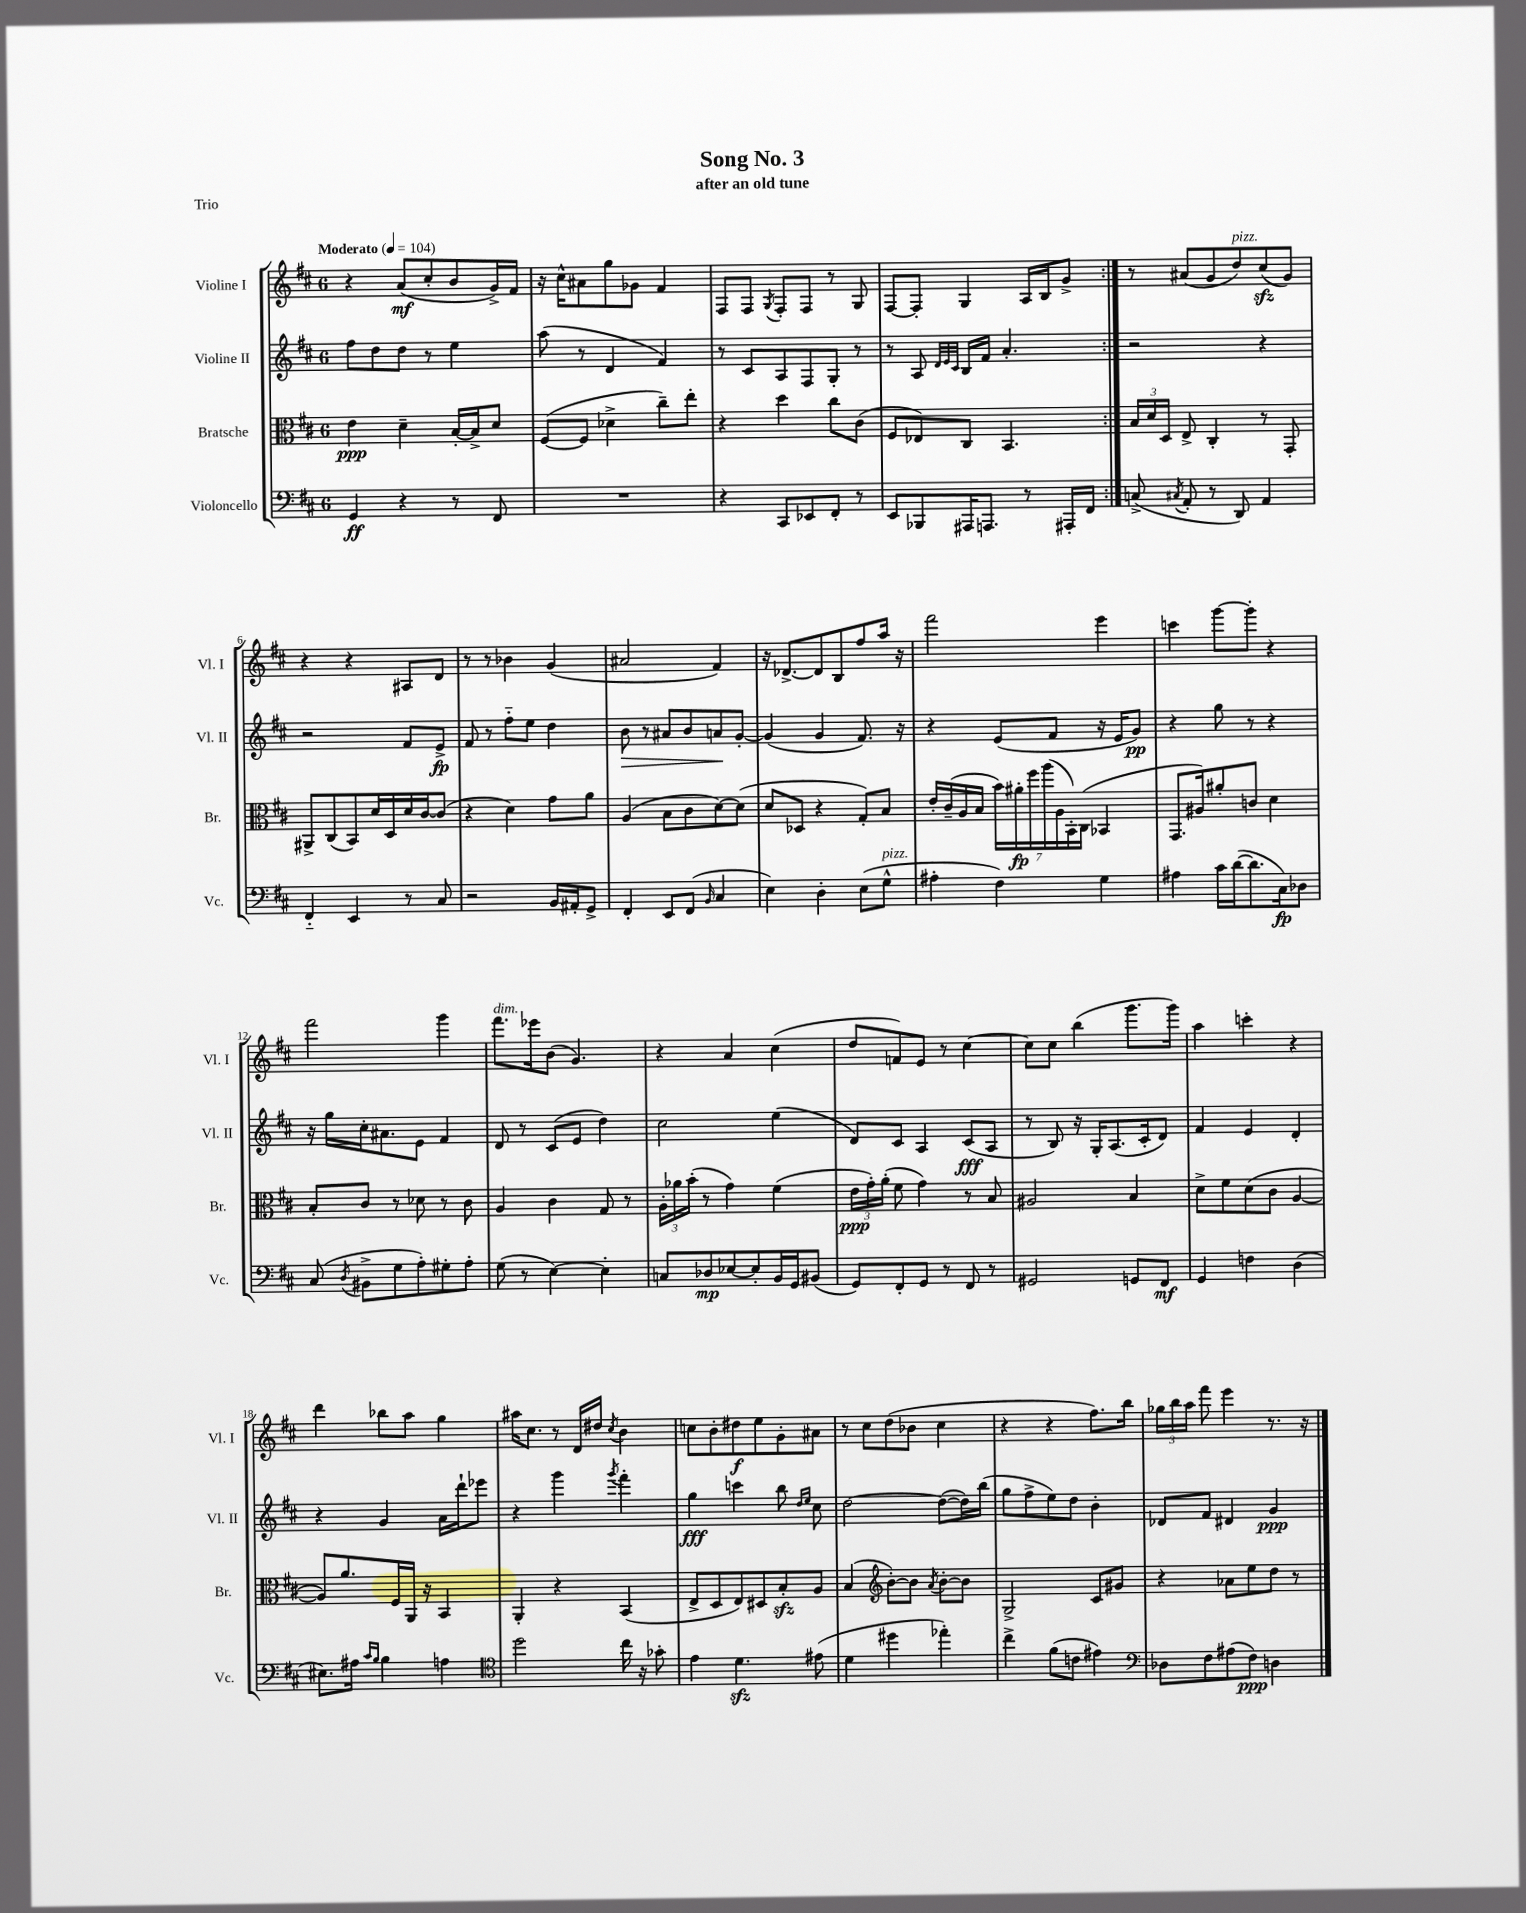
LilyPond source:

\header { title = "Song No. 3" subtitle = "after an old tune" piece = "Trio" }
<<
\new StaffGroup <<
\new Staff = "s0" \with { instrumentName = "Violine I" shortInstrumentName = "Vl. I" } {
    \clef treble \key d \major \once \override Staff.TimeSignature.style = #'single-digit \time 6/8 \tempo "Moderato" 4 = 104
    \autoBeamOff \repeat volta 2 { r4 a'8[\mf( cis''8-. b'8 g'16->) fis'16] |
    r16 cis''16[-^ ais'8 g''8 ges'8] fis'4 |
    fis8[ fis8] \acciaccatura { g8 } fis8[-. fis8] r8 g8 |
    fis8[~ fis8]-. g4 a16[ b16 g'8]-> | }
    r8 ais'8[( g'8 d''8^\markup { \italic "pizz." }) cis''8\sfz( g'8]) |
    r4 r4 ais8[ d'8] |
    r8 r8 bes'4 g'4( |
    ais'2 fis'4) |
    r16 des'8.[~-> des'8 b8 fis''8 a''16] r16 |
    fis'''2 e'''4 |
    c'''4 g'''8[~ g'''8]-. r4 |
    fis'''2 g'''4 |
    fis'''8.[^\markup { \italic "dim." } ees'''16 b'8]( g'4.) |
    r4 a'4 cis''4( |
    d''8[ f'8) e'8] r8 cis''4~ |
    cis''8[ cis''8] b''4( g'''8.[ g'''16]) |
    a''4 c'''4-. r4 |
    d'''4 bes''8[ a''8] g''4 |
    ais''16[ cis''8.] r8 d'16[ dis''16] \acciaccatura { cis''8 } b'4 |
    c''8[ b'8-. dis''8\f e''8 g'8-. ais'8] |
    r8 cis''8[ d''8( bes'8] cis''4 |
    r4 r4 fis''8.[) b''16] |
    \tuplet 3/2 { ges''16[ b''16 a''16] } fis'''8 e'''4 r8. r16 \bar "|." |
}
\new Staff = "s1" \with { instrumentName = "Violine II" shortInstrumentName = "Vl. II" } {
    \clef treble \key d \major \once \override Staff.TimeSignature.style = #'single-digit \time 6/8
    \autoBeamOff \repeat volta 2 { fis''8[ d''8 d''8] r8 e''4 |
    a''8( r8 d'4 fis'4) |
    r8 cis'8[ a8 fis8 g8]-. r8 |
    r8 a8 \grace { d'32[ e'32 cis'32] } b16[ fis'16] a'4.-. | }
    r2 r4 |
    r2 fis'8[ e'8]->\fp |
    fis'8 r8 fis''8[-_ e''8] d''4 |
    b'8\> r8 ais'8[ b'8 a'8\! g'8]~-. |
    g'4( g'4 fis'8.) r16 |
    r4 e'8[( fis'8] r16 e'16[ g'8]\pp) |
    r4 g''8 r8 r4 |
    r16 g''16[ cis''16-. ais'8. e'8] fis'4 |
    d'8 r8 cis'8[( e'8] d''4) |
    cis''2 e''4( |
    d'8[) cis'8] a4 cis'8[\fff( a8] |
    r8 b8) r16 g16[-. a8.( cis'16-. d'8]) |
    fis'4 e'4 d'4-. |
    r4 g'4 a'16[ d'''16-! ees'''8] |
    r4 g'''4 \acciaccatura { g'''8 } fis'''4-. |
    g''4\fff c'''4 b''8 \grace { d''16[ e''16] } cis''8 |
    d''2~ d''8[~( d''16) b''16]( |
    g''8[ fis''8-> e''8) d''8] b'4-. |
    des'8[ fis'8] dis'4 g'4\ppp \bar "|." |
}
\new Staff = "s2" \with { instrumentName = "Bratsche" shortInstrumentName = "Br." } {
    \clef alto \key d \major \once \override Staff.TimeSignature.style = #'single-digit \time 6/8
    \autoBeamOff \repeat volta 2 { e'4\ppp d'4-- b16[~-. b16-> d'8] |
    fis8[~( fis8] des'4-> cis''8[--) e''8]-. |
    r4 d''4 cis''8[ cis'8]( |
    fis8[ ees8) cis8] b,4. | }
    \tuplet 3/2 { b16[ d'16 d16] } e8-> cis4-. r8 g,8-. |
    ais,8[-> cis8( b,8) d'16 d16 d'16 cis'16~ cis'8]( |
    r4 d'4) g'8[ a'8] |
    a4( b8[ cis'8 d'8~) d'8]( |
    d'8[ des8] r4 g8[-.) b8] |
    e'16[-. cis'16--( a16 b16] \tuplet 7/4 { b'16[) ais'16-.\fp fis''16 a''16( a16 b,16-.) cis16]( } bes,4 |
    g,8.[ ais16) ais'8-. c'8] d'4 |
    b8[-. cis'8] r8 des'8 r8 cis'8 |
    a4 cis'4 g8 r8 |
    \tuplet 3/2 { a16[-. aes'16 b'16]-.( } r8 g'4) fis'4( |
    \tuplet 3/2 { e'16[\ppp g'16-.) a'16]-.( } fis'8 g'4) r8 b8 |
    ais2 b4 |
    d'8[-> fis'8 d'8( cis'8] a4~ |
    a8[) a'8. fis16 a,16] r16 b,4 |
    a,4-. r4 b,4( |
    e8[-> d8 e8) dis8 b8-.\sfz a8] |
    b4( \clef treble b'8[~-.) b'8] \acciaccatura { a'8 } b'8[~-. b'8] |
    g2-> cis'8[ gis'8] |
    r4 aes'8[ e''8 d''8] r8 \bar "|." |
}
\new Staff = "s3" \with { instrumentName = "Violoncello" shortInstrumentName = "Vc." } {
    \clef bass \key d \major \once \override Staff.TimeSignature.style = #'single-digit \time 6/8
    \autoBeamOff \repeat volta 2 { g,4\ff r4 r8 fis,8 |
    R2. |
    r4 cis,8[ ees,8 fis,8]-. r8 |
    e,8[ bes,,8 ais,,16 a,,8.] r8 ais,,16[-. fis,16] | }
    c8->( \acciaccatura { cis8 } a,8-. r8 d,8) a,4 |
    fis,4-_ e,4 r8 cis8 |
    r2 b,16[ ais,16-. g,8]-> |
    fis,4-. e,8[ fis,8]( \grace { b,16 } cis4 |
    e4) d4-. e8[( g8]-^^\markup { \italic "pizz." } |
    ais4-. fis4) g4 |
    ais4 cis'16[ d'16~( d'8. cis16\fp) des8] |
    cis8( \acciaccatura { d8 } bis,8[-> g8 a8-.) gis8-. a8]-. |
    g8( r8 e4~) e4-. |
    c8[ des8\mp ees8~ ees8-. b,16 g,16 bis,8]( |
    g,8[) fis,8-. g,8] r8 fis,8 r8 |
    gis,2 g,8[ fis,8]\mf |
    g,4 f4 d4( |
    eis8.[) ais16] \grace { cis'16[ b16] } b4 a4 |
    \clef tenor d''2 cis''16 r16 ges'8-. |
    e'4 d'4.\sfz eis'8( |
    d'4 dis''4 ees''4-.) |
    cis''4-> fis'8[( c'8] eis'4) |
    \clef bass des8[ fis8 ais8( fis8]\ppp) d4 \bar "|." |
}
>>
>>
